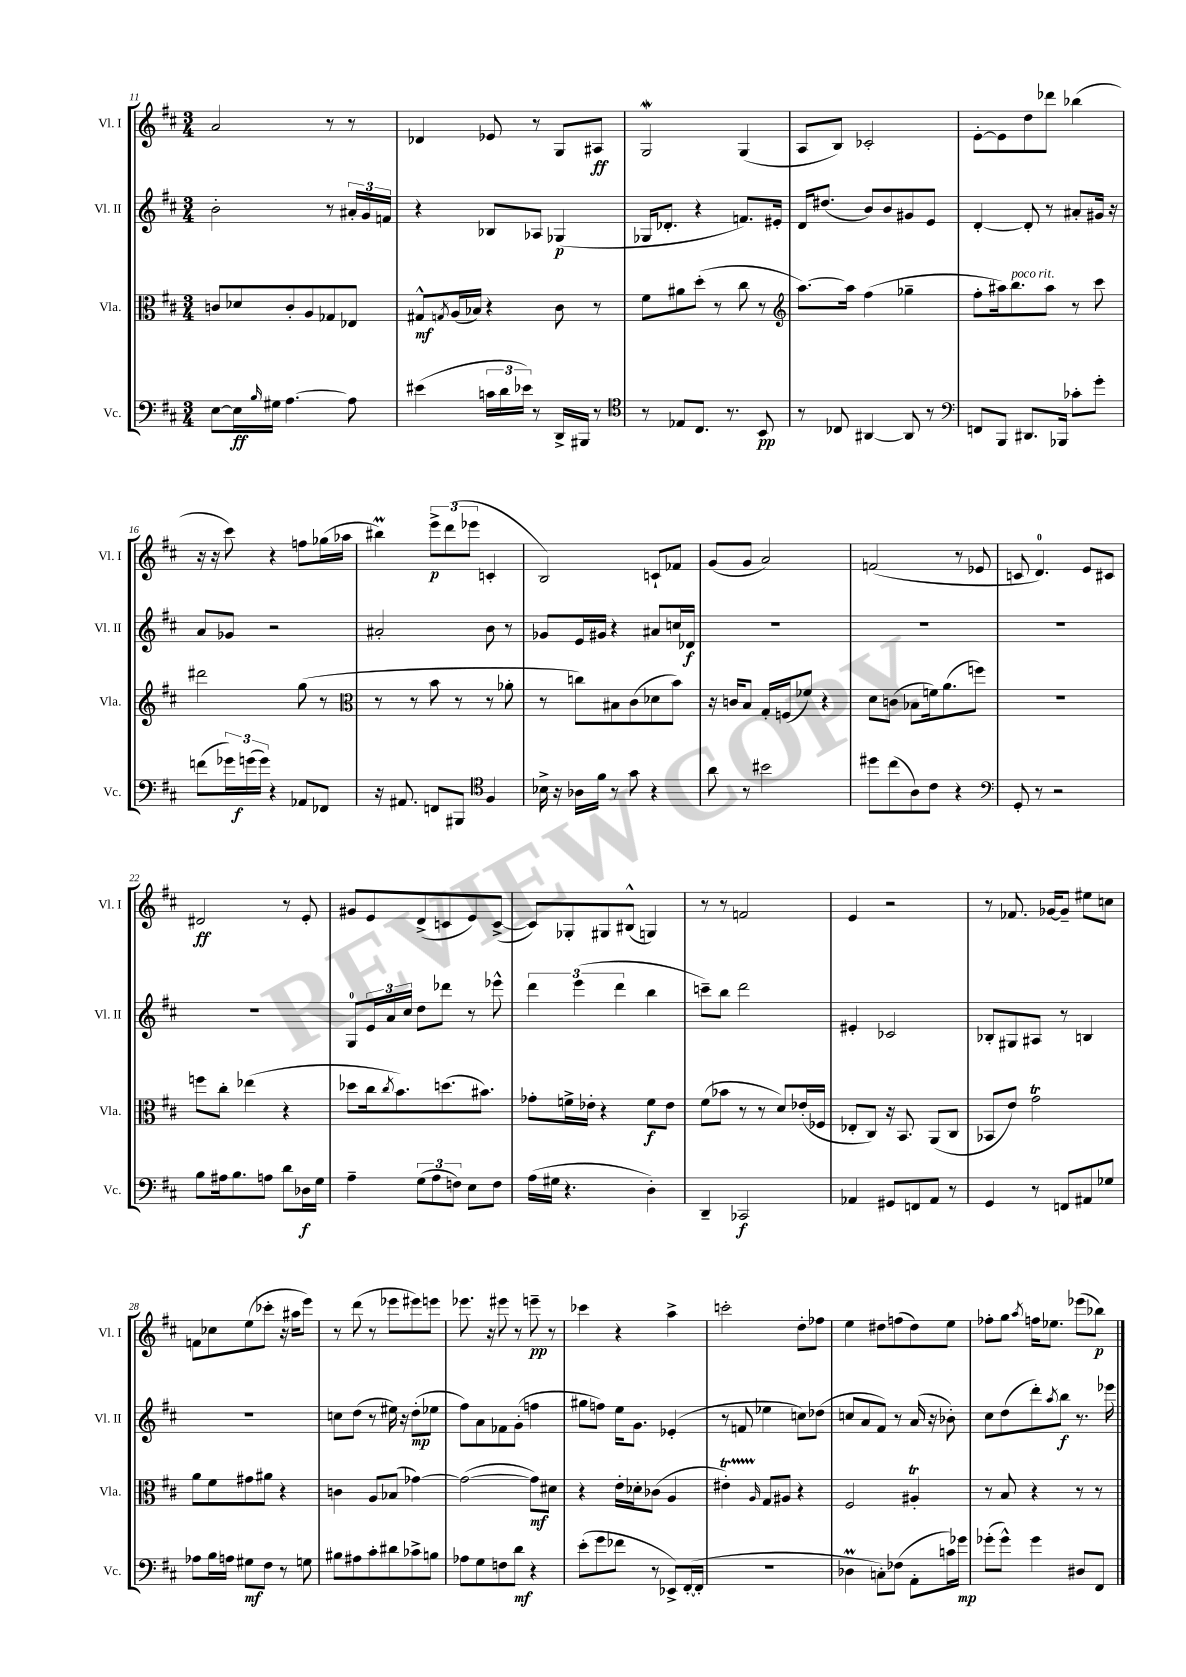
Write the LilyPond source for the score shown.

<<
\new StaffGroup <<
\new Staff = "s0" \with { instrumentName = "Vl. I" shortInstrumentName = "Vl. I" } {
    \clef treble \key d \major \numericTimeSignature \time 3/4
    a'2 r8 r8 |
    des'4 ees'8 r8 g8 ais8\ff |
    g2\mordent g4( |
    a8 b8) ces'2-. |
    e'8~-. e'8 d''8 des'''8 bes''4( |
    r16 r16 cis'''8) r4 f''8 ges''16( aes''16 |
    bis''4\prall) \tuplet 3/2 { e'''8->\p d'''8( ees'''8 } c'4-. |
    b2) c'8-! fes'8 |
    g'8( g'8 a'2) |
    f'2( r8 ees'8 |
    c'8 d'4.-0) e'8 cis'8 |
    dis'2\ff r8 e'8-. |
    gis'8 e'8 d'8->( c'8 e'8) c'8~->( |
    c'8) ges8-. gis8 bis8-^( g4) |
    r8 r8 f'2 |
    e'4 r2 |
    r8 fes'8. ges'16~ ges'8-- eis''8 c''8 |
    f'8 ces''8 e''8( ces'''8-. r16 ais''16 e'''8) |
    r8 d'''8( r8 ees'''8 eis'''8) e'''8 |
    ees'''8. r16 eis'''8 r8 e'''8--\pp r8 |
    ces'''4 r4 a''4-> |
    c'''2-. d''8-. fes''8 |
    e''4 dis''8 f''8( dis''8) e''8 |
    fes''8-. g''8 \acciaccatura { a''8 } f''16 ees''8. ees'''8( bes''8\p) \bar "|." |
}
\new Staff = "s1" \with { instrumentName = "Vl. II" shortInstrumentName = "Vl. II" } {
    \clef treble \key d \major \numericTimeSignature \time 3/4
    b'2-. r8 \tuplet 3/2 { ais'16-. g'16 f'16 } |
    r4 bes8 aes8 ges4\p( |
    ges16 des'8.-. r4 f'8.) eis'16-. |
    d'16 dis''8.( b'8) b'8 gis'8 e'8 |
    d'4~-. d'8-. r8 ais'8-. gis'16 r16 |
    a'8 ges'8 r2 |
    ais'2-. b'8 r8 |
    ges'8 e'16 gis'16 r4 ais'8 c''16 des'16\f |
    R2. |
    R2. |
    R2. |
    R2. |
    g8-0 \tuplet 3/2 { e'16 a'16 cis''16 } d''8 des'''8 r8 ees'''8-^ |
    \tuplet 3/2 { d'''4 e'''4( d'''4 } b''4 |
    c'''8--) b''8 d'''2 |
    eis'4-. ces'2 |
    bes8-. gis8 ais8 r8 b4 |
    R2. |
    c''8 d''8( r8 eis''16) r16 d''8-.\mp( ees''8 |
    fis''8) a'8 fes'8 g'8-.( f''4 |
    gis''8 f''8) e''16 g'8. ees'4-.( |
    r8 f'8 ees''4 c''8) des''8( |
    c''8 a'8 fis'8) r8 a'16( r16 bes'8-.) |
    cis''8 d''8( d'''8-.) \acciaccatura { a''8 } b''8\f r8. ees'''16 \bar "|." |
}
\new Staff = "s2" \with { instrumentName = "Vla." shortInstrumentName = "Vla." } {
    \clef alto \key d \major \numericTimeSignature \time 3/4
    c'8 des'8 c'8-. a8 ges8 ees8 |
    gis8-^\mf \acciaccatura { g8 } a16( bes16) r4 cis'8 r8 |
    fis'8 ais'8 d''8-.( r8 cis''8 r8 |
    \clef treble a''8.~) a''16 fis''4( ges''4-- |
    fis''8-. ais''16) b''8.^\markup { \italic "poco rit." } ais''8 r8 cis'''8 |
    dis'''2 g''8( r8 |
    \clef alto r8 r8 b'8 r8 r8 aes'8-. |
    r8 c''8) bis8 cis'8( des'8 b'8) |
    r16 c'16 b8 g16-. f16( fes'8) r4 |
    d'8 c'8( bes8 f'16) a'8.( f''8) |
    R2. |
    f''8 cis''8-. ees''4( r4 |
    des''8 cis''16 \acciaccatura { cis''8 } b'8.) d''8.( bis'8.) |
    ges'8-. f'16-> ees'16-. r4 f'8\f ees'8 |
    fis'8( bes'8 r8 r8 d'8) ees'16-.( fes16 |
    ees8-. cis8) r16 b,8. a,8( cis8 |
    bes,8 e'8) g'2\trill |
    a'8 fis'8 gis'8 ais'8 r4 |
    c'4 a8 bes8( ges'4~) |
    ges'2~( ges'8\mf) dis'8 |
    r4 e'16-. des'16-. ces'8( a4 |
    eis'4-.\startTrillSpan) \grace { a16 } g8\stopTrillSpan ais8 r4 |
    fis2 ais4-.\trill |
    r8 b8 r4 r8 r8 \bar "|." |
}
\new Staff = "s3" \with { instrumentName = "Vc." shortInstrumentName = "Vc." } {
    \clef bass \key d \major \numericTimeSignature \time 3/4
    e8~ e16\ff \grace { b16 } gis16 a4.~ a8 |
    eis'4( \tuplet 3/2 { c'16 d'16 ees'16) } r8 d,16-> bis,,16 r8 |
    \clef tenor r8 ees8 cis8. r8. b,8\pp |
    r8 ces8 ais,4~ ais,8 r8 |
    \clef bass f,8 b,,8 dis,8. bes,,16 ces'8-. g'8-. |
    f'8( \tuplet 3/2 { ges'16) g'16\f( g'16) } r4 aes,8 fes,8 |
    r16 ais,8. f,8 bis,,8 \clef tenor fis4 |
    bes16-> r16 aes16 fis'16 r8 g'8 r4 |
    a'8 r8 bis'2 |
    dis''8 cis''8( a8) cis'8 r4 |
    \clef bass g,8-. r8 r2 |
    b8 ais16 b8. a8 d'8 des16\f g16 |
    a4-- \tuplet 3/2 { g8( a8 f8) } e8 f8 |
    a16( gis16 r4. d4-.) |
    d,4-- ces,2\f |
    aes,4 gis,8 f,8 aes,8 r8 |
    g,4 r8 f,8 ais,8 ges8 |
    aes8 b16 a16 gis8\mf fis8 r8 g8 |
    bis8 ais8 cis'8-. dis'8 ces'8-> b8 |
    aes8 g8 f8 d'8\mf r4 |
    e'8-.( g'8 fes'8 r8 ees,8->) fis,16~-.( fis,16-. |
    R2. |
    des4\prall c8-.) fes8( a,8-. c'16) ges'16\mp |
    ges'8-.( ges'8-^) ges'4 dis8 fis,8 \bar "|." |
}
>>
>>
\layout { \context { \Score currentBarNumber = #11 } }
